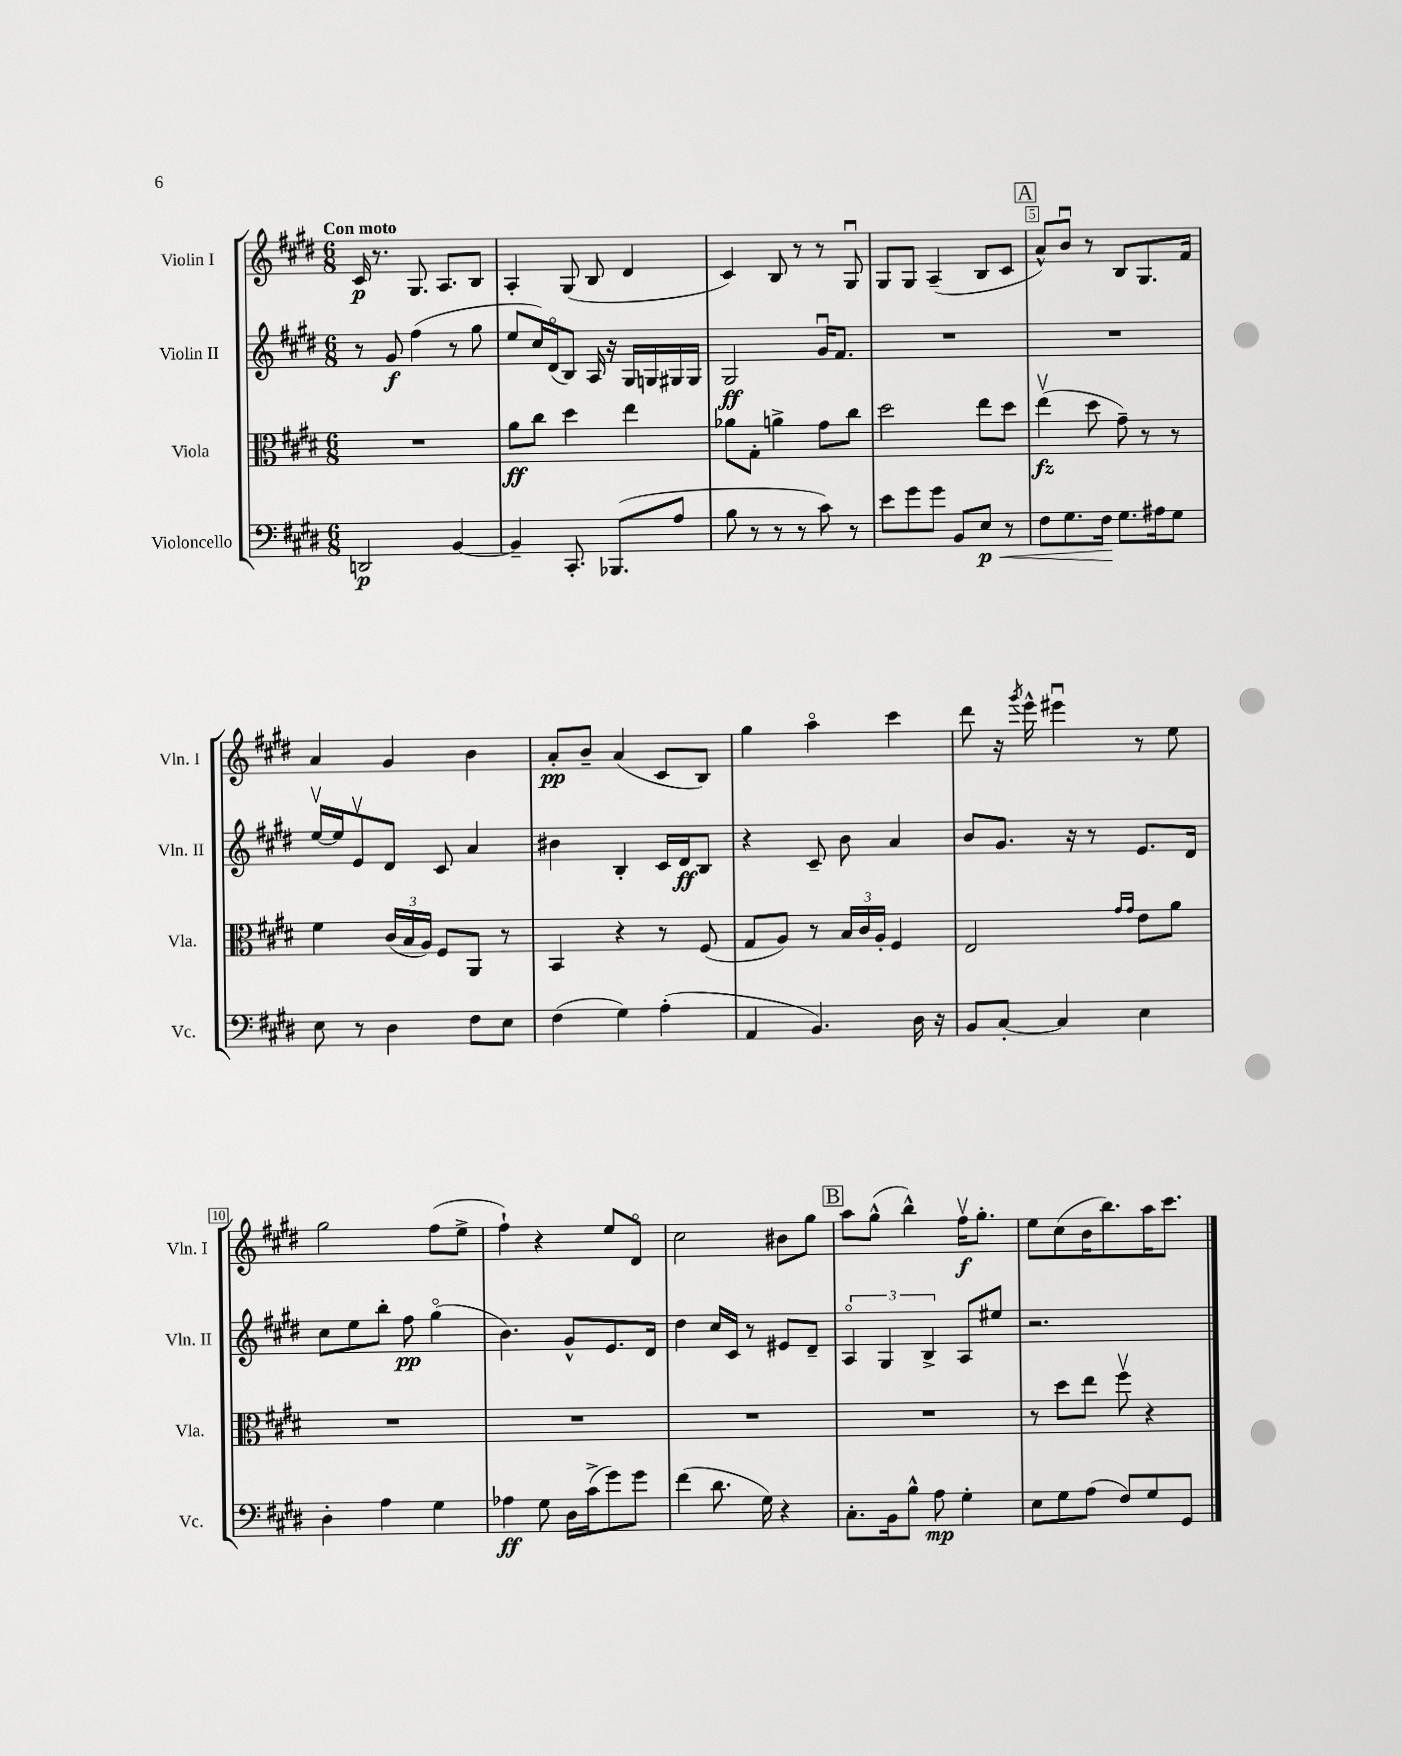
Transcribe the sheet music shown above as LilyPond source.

<<
\new StaffGroup <<
\new Staff = "s0" \with { instrumentName = "Violin I" shortInstrumentName = "Vln. I" } {
    \clef treble \key e \major \numericTimeSignature \time 6/8 \tempo "Con moto"
    cis'16\p r8. gis8. a8. b8 |
    a4-. gis8( b8 dis'4 |
    cis'4) b8 r8 r8 gis8\downbow |
    gis8 gis8 a4--( b8 cis'8 |
    \mark \markup { \box "A" } a'8-^) b'8\downbow r8 b8 gis8. fis'16 |
    a'4 gis'4 b'4 |
    a'8-.\pp b'8-- a'4( cis'8 b8) |
    gis''4 a''4\flageolet cis'''4 |
    dis'''8 r16 \acciaccatura { gis'''8 } e'''16-^ eis'''4\downbow r8 e''8 |
    gis''2 fis''8( e''8-> |
    fis''4-!) r4 e''8 dis'8\flageolet |
    cis''2 bis'8 gis''8 |
    \mark \markup { \box "B" } a''8 gis''8-^( b''4-^) fis''16\upbow\f gis''8.-. |
    e''8 cis''8( b'16 b''8.) a''16 cis'''8. \bar "|." |
}
\new Staff = "s1" \with { instrumentName = "Violin II" shortInstrumentName = "Vln. II" } {
    \clef treble \key e \major \numericTimeSignature \time 6/8
    r8 gis'8\f fis''4( r8 gis''8 |
    e''8 cis''16) dis'16\flageolet( b8) a16 r16 gis16 g16 gis16 gis16 |
    gis2\ff gis'16\downbow fis'8. |
    R2. |
    \mark \markup { \box "A" } R2. |
    e''16~\upbow e''16 e'8\upbow dis'8 cis'8 a'4 |
    bis'4 b4-. cis'16 dis'16\ff b8 |
    r4 cis'8-- b'8 a'4 |
    b'8 gis'8. r16 r8 e'8. dis'16 |
    cis''8 e''8 b''8-. fis''8\pp gis''4\flageolet( |
    b'4.) gis'8-^ e'8. dis'16 |
    dis''4 cis''16 cis'16 r8 eis'8 dis'8-- |
    \mark \markup { \box "B" } \tuplet 3/2 { a4\flageolet gis4 b4-> } a8 eis''8 |
    r2. \bar "|." |
}
\new Staff = "s2" \with { instrumentName = "Viola" shortInstrumentName = "Vla." } {
    \clef alto \key e \major \numericTimeSignature \time 6/8
    R2. |
    a'8\ff cis''8 dis''4 e''4 |
    aes'8 gis8-. a'4-> gis'8 cis''8 |
    dis''2 e''8 dis''8 |
    \mark \markup { \box "A" } e''4\upbow\fz( dis''8 gis'8--) r8 r8 |
    fis'4 \tuplet 3/2 { cis'16( b16 a16) } fis8 a,8 r8 |
    b,4 r4 r8 fis8( |
    gis8 a8) r8 \tuplet 3/2 { b16 cis'16 a16-. } fis4 |
    e2 \grace { gis'16 gis'16 } e'8 a'8 |
    R2. |
    R2. |
    R2. |
    \mark \markup { \box "B" } R2. |
    r8 dis''8 e''8 fis''8\upbow r4 \bar "|." |
}
\new Staff = "s3" \with { instrumentName = "Violoncello" shortInstrumentName = "Vc." } {
    \clef bass \key e \major \numericTimeSignature \time 6/8
    d,2\p b,4~ |
    b,4-- cis,8.-. bes,,8.( a8 |
    b8 r8 r8 r8 cis'8) r8 |
    e'8 gis'8 gis'8 b,8 e8\p\< r8 |
    \mark \markup { \box "A" } fis8 gis8. fis16\! gis8. ais16 gis8 |
    e8 r8 dis4 fis8 e8 |
    fis4( gis4) a4-.( |
    a,4 b,4.) dis16 r16 |
    b,8 cis8~-. cis4 e4 |
    dis4-. a4 gis4 |
    aes4\ff gis8 dis16 cis'16->( gis'8) gis'8 |
    fis'4( dis'8. gis16) r4 |
    \mark \markup { \box "B" } cis8.-. b,16 b8-^ a8\mp gis4-. |
    e8 gis8 a8( fis8) gis8 gis,8 \bar "|." |
}
>>
>>
\layout { \context { \Score \override BarNumber.break-visibility = ##(#f #t #t) barNumberVisibility = #(every-nth-bar-number-visible 5) \override BarNumber.stencil = #(make-stencil-boxer 0.1 0.3 ly:text-interface::print) } }
